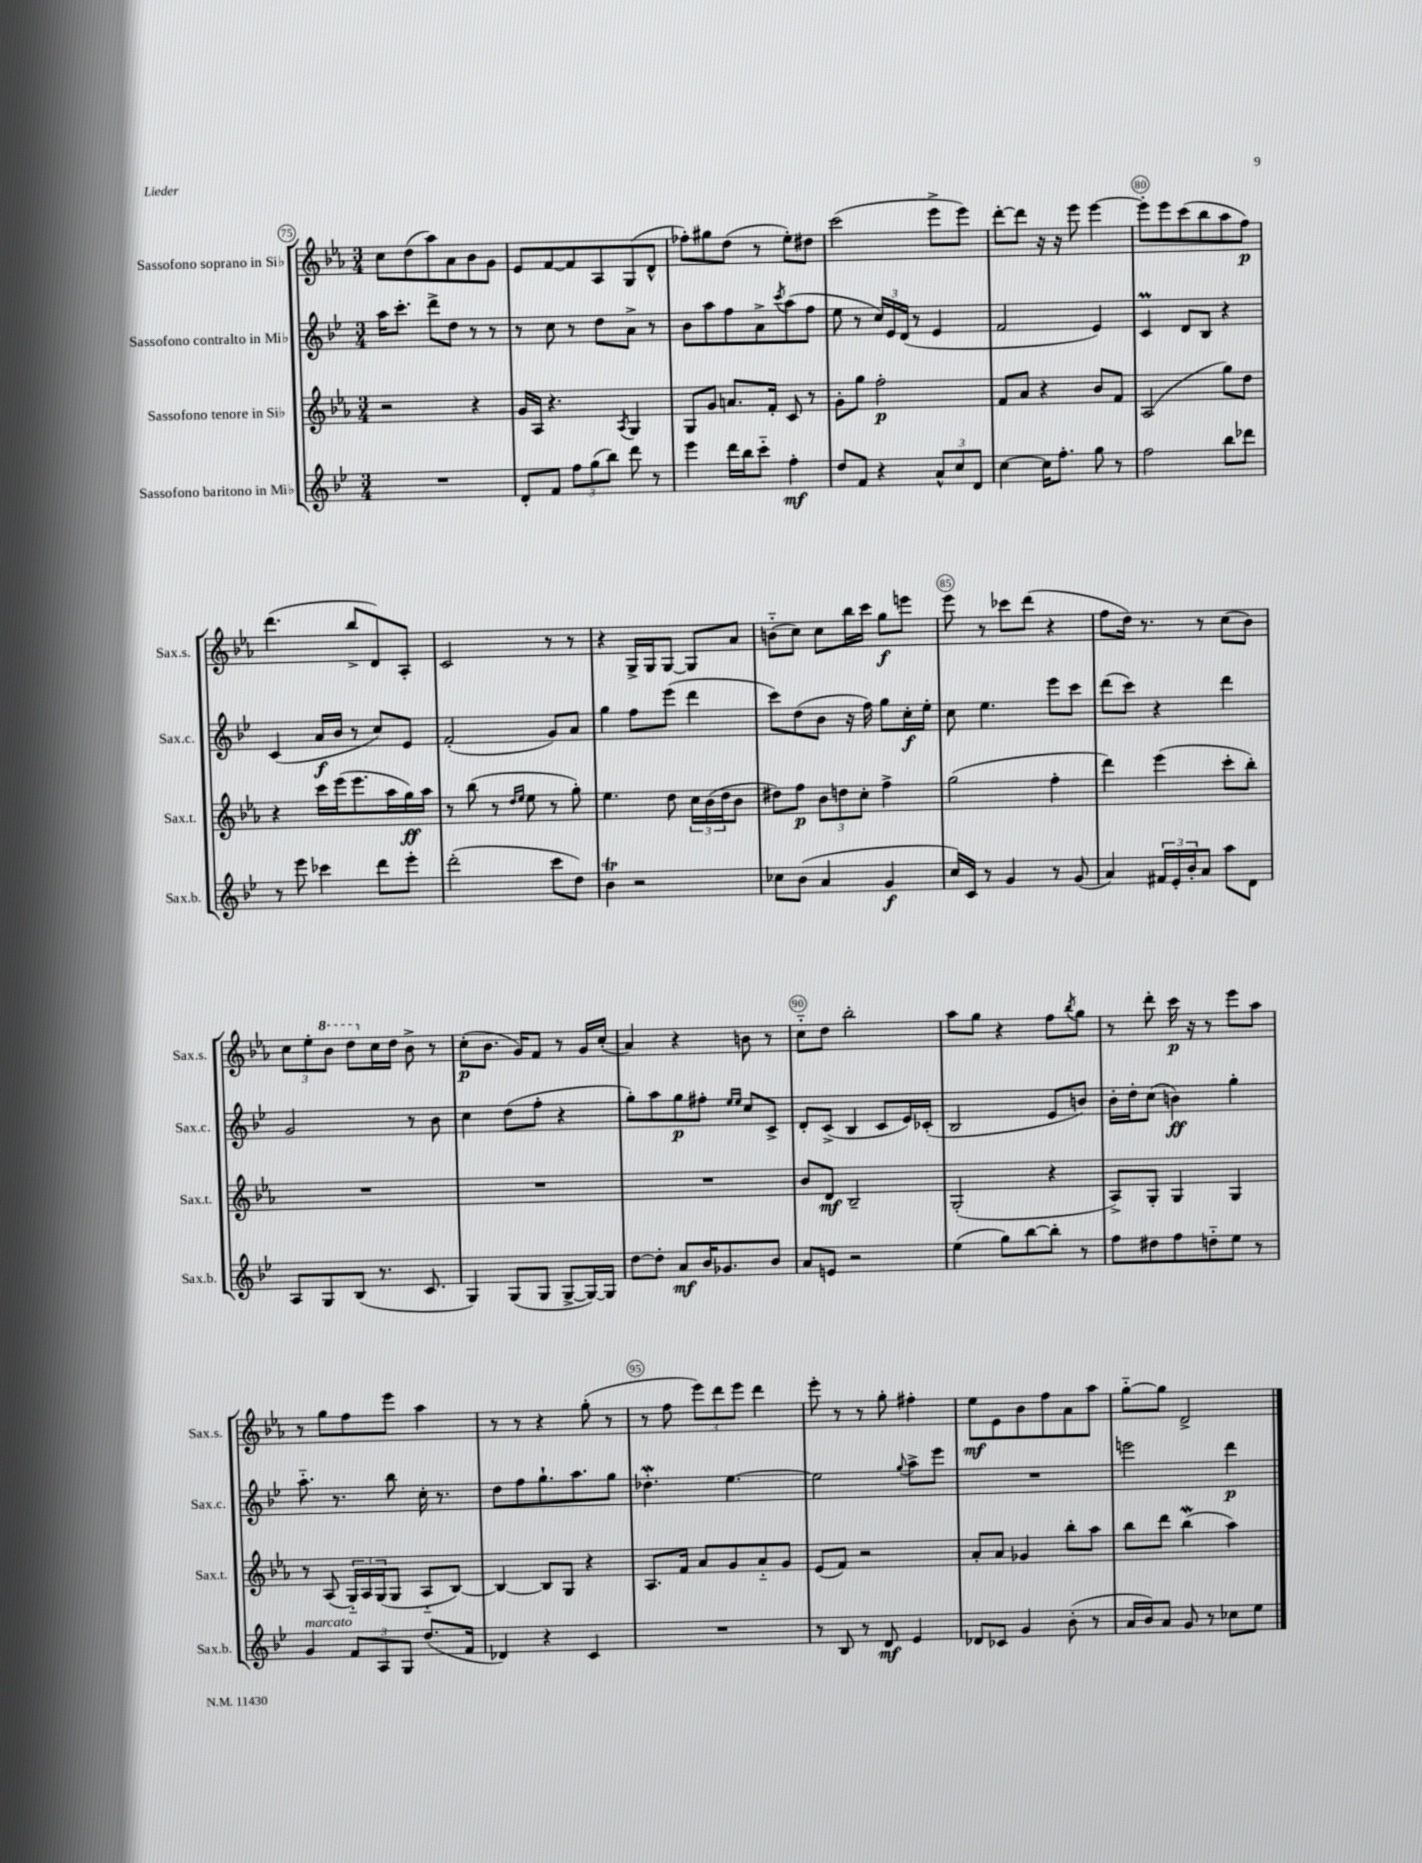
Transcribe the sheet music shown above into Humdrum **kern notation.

**kern	**dynam	**kern	**dynam	**kern	**dynam	**kern	**dynam
*part4	*part4	*part3	*part3	*part2	*part2	*part1	*part1
*staff4	*staff4	*staff3	*staff3	*staff2	*staff2	*staff1	*staff1
*I"Sassofono baritono in Mi♭	*	*I"Sassofono tenore in Si♭	*	*I"Sassofono contralto in Mi♭	*	*I"Sassofono soprano in Si♭	*
*I'Sax.b.	*	*I'Sax.t.	*	*I'Sax.c.	*	*I'Sax.s.	*
*clefG2	*	*clefG2	*	*clefG2	*	*clefG2	*
*k[b-e-]	*	*k[b-e-a-]	*	*k[b-e-]	*	*k[b-e-a-]	*
*M3/4	*	*M3/4	*	*M3/4	*	*M3/4	*
=75	=75	=75	=75	=75	=75	=75	=75
2.r	.	2r	.	16aa\KL	.	8cc\L	.
.	.	.	.	8.ccc'\J	.	.	.
.	.	.	.	.	.	(8dd\	.
.	.	.	.	8ddd^\L	.	8aa-\)	.
.	.	.	.	8dd\J	.	8a-\	.
.	.	4r	.	8r	.	8b-\	.
.	.	.	.	8r	.	8g\J	.
=76	=76	=76	=76	=76	=76	=76	=76
8d'/L	.	16g/LL	.	8r	.	8e-/L	.
.	.	16A-/JJ	.	.	.	.	.
8f/J	.	4.r	.	8cc\	.	[8f/	.
12ff\L	.	.	.	8r	.	8f/]	.
(12gg\	.	.	.	.	.	.	.
.	.	.	.	8dd\L	.	8A-/	.
12bb-\J)	.	.	.	.	.	.	.
.	.	8qA-/	.	.	.	.	.
8ddd\	.	4G/	.	8a^\J	.	(8G/	.
8r	.	.	.	8r	.	8d^^/J	.
=77	=77	=77	=77	=77	=77	=77	=77
4eee-\	.	8G/L	.	8b-\L	.	8ff-X'\L)	.
.	.	8g/J	.	8aa\	.	8gg#X\	.
16ddd\LL	.	8.an/L	.	8ff\	.	(8dd\J	.
16bb-\J	.	.	.	.	.	.	.
8ccc\J	.	.	.	8a^\	.	8r	.
.	.	16f'/Jk	.	.	.	.	.
.	.	.	.	8qccc/	.	.	.
4ff'\	mf	8c/	.	(8aa\	.	8ee-'\L)	.
.	.	8r	.	8ff\J	.	8dd#X\J	.
=78	=78	=78	=78	=78	=78	=78	=78
8dd/L	.	8g'\L	.	8ee-\	.	(2ccc\	.
8f/J	.	8gg\J	.	8r	.	.	.
4r	.	2ff'\	p	24cc/LL)	.	.	.
.	.	.	.	24e-/	.	.	.
.	.	.	.	(24d/JJ	.	.	.
.	.	.	.	8r	.	.	.
12a^^/L	.	.	.	4e-/	.	8eee-^\L	.
12cc/	.	.	.	.	.	.	.
.	.	.	.	.	.	8eee-\J)	.
12d/J	.	.	.	.	.	.	.
=79	=79	=79	=79	=79	=79	=79	=79
[4cc\	.	8f/L	.	2f/	.	[8ddd'\L	.
.	.	8a-/J	.	.	.	8ddd\J]	.
16cc\KL]	.	4r	.	.	.	16r	.
8.ff'\J	.	.	.	.	.	16r	.
.	.	.	.	.	.	8eee-\	.
8gg\	.	8b-/L	.	4e-/)	.	[4eee-\	.
8r	.	8f/J	.	.	.	.	.
=80	=80	=80	=80	=80	=80	=80	=80
2ff\	.	(2A-/	.	4cM/	.	8eee-'\L]	.
.	.	.	.	.	.	8eee-\	.
.	.	.	.	8d/L	.	(8ccc\	.
.	.	.	.	8B-/J	.	8bb-\	.
8bb-\L	.	8gg\L)	.	4r	.	8aa-\	.
8ddd-X\J	.	8dd\J	.	.	.	8ff\J)	p
!!LO:LB:g=z
=81	=81	=81	=81	=81	=81	=81	=81
8r	.	4r	.	(4c/	.	(4.ddd\	.
8eee-\	.	.	.	.	.	.	.
4ccc-X\	.	16ccc\LL	.	16a/LL	f	.	.
.	.	(16eee-\J	.	16b-/JJ	.	.	.
.	.	8.eee-\	.	8r	.	8bb-^/L	.
8ddd\L	.	.	.	8cc/L)	.	8d/)	.
.	.	16aa-\L	.	.	.	.	.
8eee-'\J	.	16gg\)	ff	8e-/J	.	8A-'/J	.
.	.	16aa-\JJ	.	.	.	.	.
=82	=82	=82	=82	=82	=82	=82	=82
(2ddd'\	.	8r	.	(2f'/	.	2c/	.
.	.	(8bb-\	.	.	.	.	.
.	.	8r	.	.	.	.	.
.	.	16qqdd/LL	.	.	.	.	.
.	.	16qqee-/JJ	.	.	.	.	.
.	.	8ee-\	.	.	.	.	.
8ccc\L	.	8r	.	8g/L)	.	8r	.
8dd\J)	.	8gg'\)	.	8a/J	.	8r	.
=83	=83	=83	=83	=83	=83	=83	=83
4b-T\	.	4.ee-\	.	4gg\	.	4r	.
2r	.	.	.	8ff\L	.	16G^/LL	.
.	.	.	.	.	.	16G/J	.
.	.	8dd\	.	(8eee-\J	.	[8G/J	.
.	.	24cc\LL	.	4ddd\	.	8G/L]	.
.	.	(24b-\	.	.	.	.	.
.	.	24dd\J	.	.	.	.	.
.	.	8b-\J	.	.	.	8a-/J	.
=84	=84	=84	=84	=84	=84	=84	=84
8cc-X\L	.	8dd#X\L)	.	8ccc\L)	.	(8bn\L	.
(8b-\J	.	8ff\J	p	(8dd\	.	8cc\J)	.
4a/	.	12b-\L	.	8b-\J	.	8cc\L	.
.	.	12ddn\	.	.	.	.	.
.	.	.	.	16r	.	16bb-\L	.
.	.	12cc'\J	.	.	.	.	.
.	.	.	.	16ff\)	.	16ccc\JJ	.
4g/	f	4ff^\	.	8gg\L	.	8gg\L	f
.	.	.	.	16cc'\L	f	8eeen\J	.
.	.	.	.	16ee-'\JJ	.	.	.
=85	=85	=85	=85	=85	=85	=85	=85
16cc/LL)	.	(2gg\	.	8cc\	.	8eee-\	.
16c/JJ	.	.	.	.	.	.	.
8r	.	.	.	4.ee-\	.	8r	.
4g/	.	.	.	.	.	8ccc-X\L	.
.	.	.	.	.	.	(8ddd\J	.
8r	.	4ff'\	.	8eee-\L	.	4r	.
(8g/	.	.	.	8ccc\J	.	.	.
=86	=86	=86	=86	=86	=86	=86	=86
4a/)	.	4ddd\)	.	(8ddd\L	.	8ff\L	.
.	.	.	.	8ccc\J)	.	16dd\Jk)	.
.	.	.	.	.	.	8.r	.
24f#X/LL	.	(4eee-\	.	4r	.	.	.
24e-'/	.	.	.	.	.	.	.
24b-'/J	.	.	.	.	.	.	.
8a/J	.	.	.	.	.	8r	.
8aa\L	.	8ccc'\L	.	4ddd\	.	(8cc\L	.
8d\J	.	8bb-'\J)	.	.	.	8b-\J)	.
!!LO:LB:g=z
=87	=87	=87	=87	=87	=87	=87	=87
8A/L	.	2.r	.	2g/	.	12cc\L	.
.	.	.	.	.	.	12ee-'\	.
8G/	.	.	.	.	.	.	.
*	*	*	*	*	*	*8va	*
.	.	.	.	.	.	12bb-\J	.
(8B-/J	.	.	.	.	.	8ddd\L	.
*	*	*	*	*	*	*X8va	*
8.r	.	.	.	.	.	16cc\L	.
.	.	.	.	.	.	16dd\JJ	.
.	.	.	.	8r	.	8b-^\	.
8.c/	.	.	.	.	.	.	.
.	.	.	.	8b-\	.	8r	.
=88	=88	=88	=88	=88	=88	=88	=88
4G/)	.	2.r	.	4cc\	.	(8cc'\L	p
.	.	.	.	.	.	8.b-\J	.
(8G/L	.	.	.	(8dd\L	.	.	.
.	.	.	.	.	.	16g/KL)	.
8G/J	.	.	.	8ff'\J	.	8f/J	.
[8G^/L	.	.	.	4r	.	8r	.
16G/L_)	.	.	.	.	.	16g/LL	.
16G/JJ]	.	.	.	.	.	(16cc'/JJ	.
=89	=89	=89	=89	=89	=89	=89	=89
[8dd\L	.	2.r	.	8gg'\L)	.	4a-/)	.
8dd'\J]	.	.	.	8aa\	.	.	.
8a/L	mf	.	.	8gg\	p	4r	.
16b-/K	.	.	.	8ff#X'\J	.	.	.
8.g-X/	.	.	.	.	.	.	.
.	.	.	.	16qqee-/LL	.	.	.
.	.	.	.	16qqee-/JJ	.	.	.
.	.	.	.	8cc/L	.	8bn\	.
8b-/J	.	.	.	8c^/J	.	8r	.
=90	=90	=90	=90	=90	=90	=90	=90
8a/L	.	8b-/L	.	8d'/L	.	8cc\L	.
8en/J	.	8d/J	mf	(8c^/J	.	8dd\J	.
2r	.	2B-~/	.	4B-/	.	2bb-'\	.
.	.	.	.	8c/L	.	.	.
.	.	.	.	16e-/L)	.	.	.
.	.	.	.	(16c-X'/JJ	.	.	.
=91	=91	=91	=91	=91	=91	=91	=91
(4ee-\	.	(2G'/	.	2B-/	.	8aa-\L	.
.	.	.	.	.	.	8gg\J	.
8gg\L)	.	.	.	.	.	4r	.
[8bb-\	.	.	.	.	.	.	.
8bb-'\J]	.	4r	.	8e-/L	.	8ff\L	.
.	.	.	.	.	.	8qbb-/	.
8r	.	.	.	8bn/J)	.	8gg\J	.
=92	=92	=92	=92	=92	=92	=92	=92
8ff\L	.	8A-^/L)	.	16b-'\LL	.	8r	.
.	.	.	.	16dd'\J	.	.	.
8dd#X\	.	8G'/J	.	(8cc\J	.	8ddd'\	.
8ff\	.	4G/	.	4bn\)	ff	16ccc\	p
.	.	.	.	.	.	16r	.
8ddn\	.	.	.	.	.	8r	.
8ee-\J	.	4G/	.	4gg'\	.	8eee-\L	.
8r	.	.	.	.	.	8aa-\J	.
!!LO:LB:g=z
=93	=93	=93	=93	=93	=93	=93	=93
!LO:TX:a:i:t=marcato	!	!	!	!	!	!	!
4g/	.	8r	.	8.aa\	.	8r	.
.	.	(8A-/	.	.	.	8gg\L	.
.	.	.	.	8.r	.	.	.
12f/L	.	24G/LL)	.	.	.	8ff\	.
.	.	24A-/	.	.	.	.	.
12A/	.	(24G/J	.	.	.	.	.
.	.	8G/J	.	8bb-\	.	8eee-\J	.
12G/J	.	.	.	.	.	.	.
(8.dd/L	.	8A-/L	.	16cc'\	.	4aa-\	.
.	.	.	.	8.r	.	.	.
.	.	[8B-/J)	.	.	.	.	.
16f/Jk	.	.	.	.	.	.	.
=94	=94	=94	=94	=94	=94	=94	=94
4d-X/)	.	4B-/_	.	8dd\L	.	8r	.
.	.	.	.	8ff\	.	8r	.
4r	.	8B-/L]	.	8.gg`\	.	4r	.
.	.	8G/J	.	.	.	.	.
.	.	.	.	8.aa\	.	.	.
4c/	.	4r	.	.	.	(8gg'\	.
.	.	.	.	8gg\J	.	8r	.
=95	=95	=95	=95	=95	=95	=95	=95
2.r	.	8.A-/L	.	4.dd-Xw'\	.	8r	.
.	.	.	.	.	.	8ff\	.
.	.	16f/Jk	.	.	.	.	.
.	.	8a-/L	.	.	.	12eee-\L)	.
.	.	.	.	.	.	12ddd\	.
.	.	8g/	.	[4.ee-\	.	.	.
.	.	.	.	.	.	12eee-\J	.
.	.	8a-/	.	.	.	4ddd\	.
.	.	8g/J	.	.	.	.	.
=96	=96	=96	=96	=96	=96	=96	=96
8r	.	(8e-/L	.	2ee-\]	.	8eee-'\	.
8B-/	.	8f/J)	.	.	.	8r	.
8r	.	2r	.	.	.	8r	.
8d/	mf	.	.	.	.	8gg'\	.
.	.	.	.	8qqgg/	.	.	.
4e-/	.	.	.	8aa^\L	.	4ff#X'\	.
.	.	.	.	8eee-\J	.	.	.
=97	=97	=97	=97	=97	=97	=97	=97
8d-X/L	.	8a-'/L	.	2.r	.	8ee-\L	mf
8c-X/J	.	8a-/J	.	.	.	8e-\	.
4g/	.	4g-X/	.	.	.	8b-\	.
.	.	.	.	.	.	8ff\	.
(8b-'\	.	8bb-'\L	.	.	.	8a-\	.
8r	.	8aa-\J	.	.	.	8aa-\J	.
=98	=98	=98	=98	=98	=98	=98	=98
16a/LL	.	8bb-\L	.	2eeen\	.	[8gg\L	.
16b-/J)	.	.	.	.	.	.	.
8a/J	.	8ddd\J	.	.	.	8gg\J]	.
8g/	.	(4bb-W\	.	.	.	2d^/	.
8r	.	.	.	.	.	.	.
8cc-X\L	.	4aa-\)	.	4ddd\	p	.	.
8ee-\J	.	.	.	.	.	.	.
==	==	==	==	==	==	==	==
*-	*-	*-	*-	*-	*-	*-	*-
